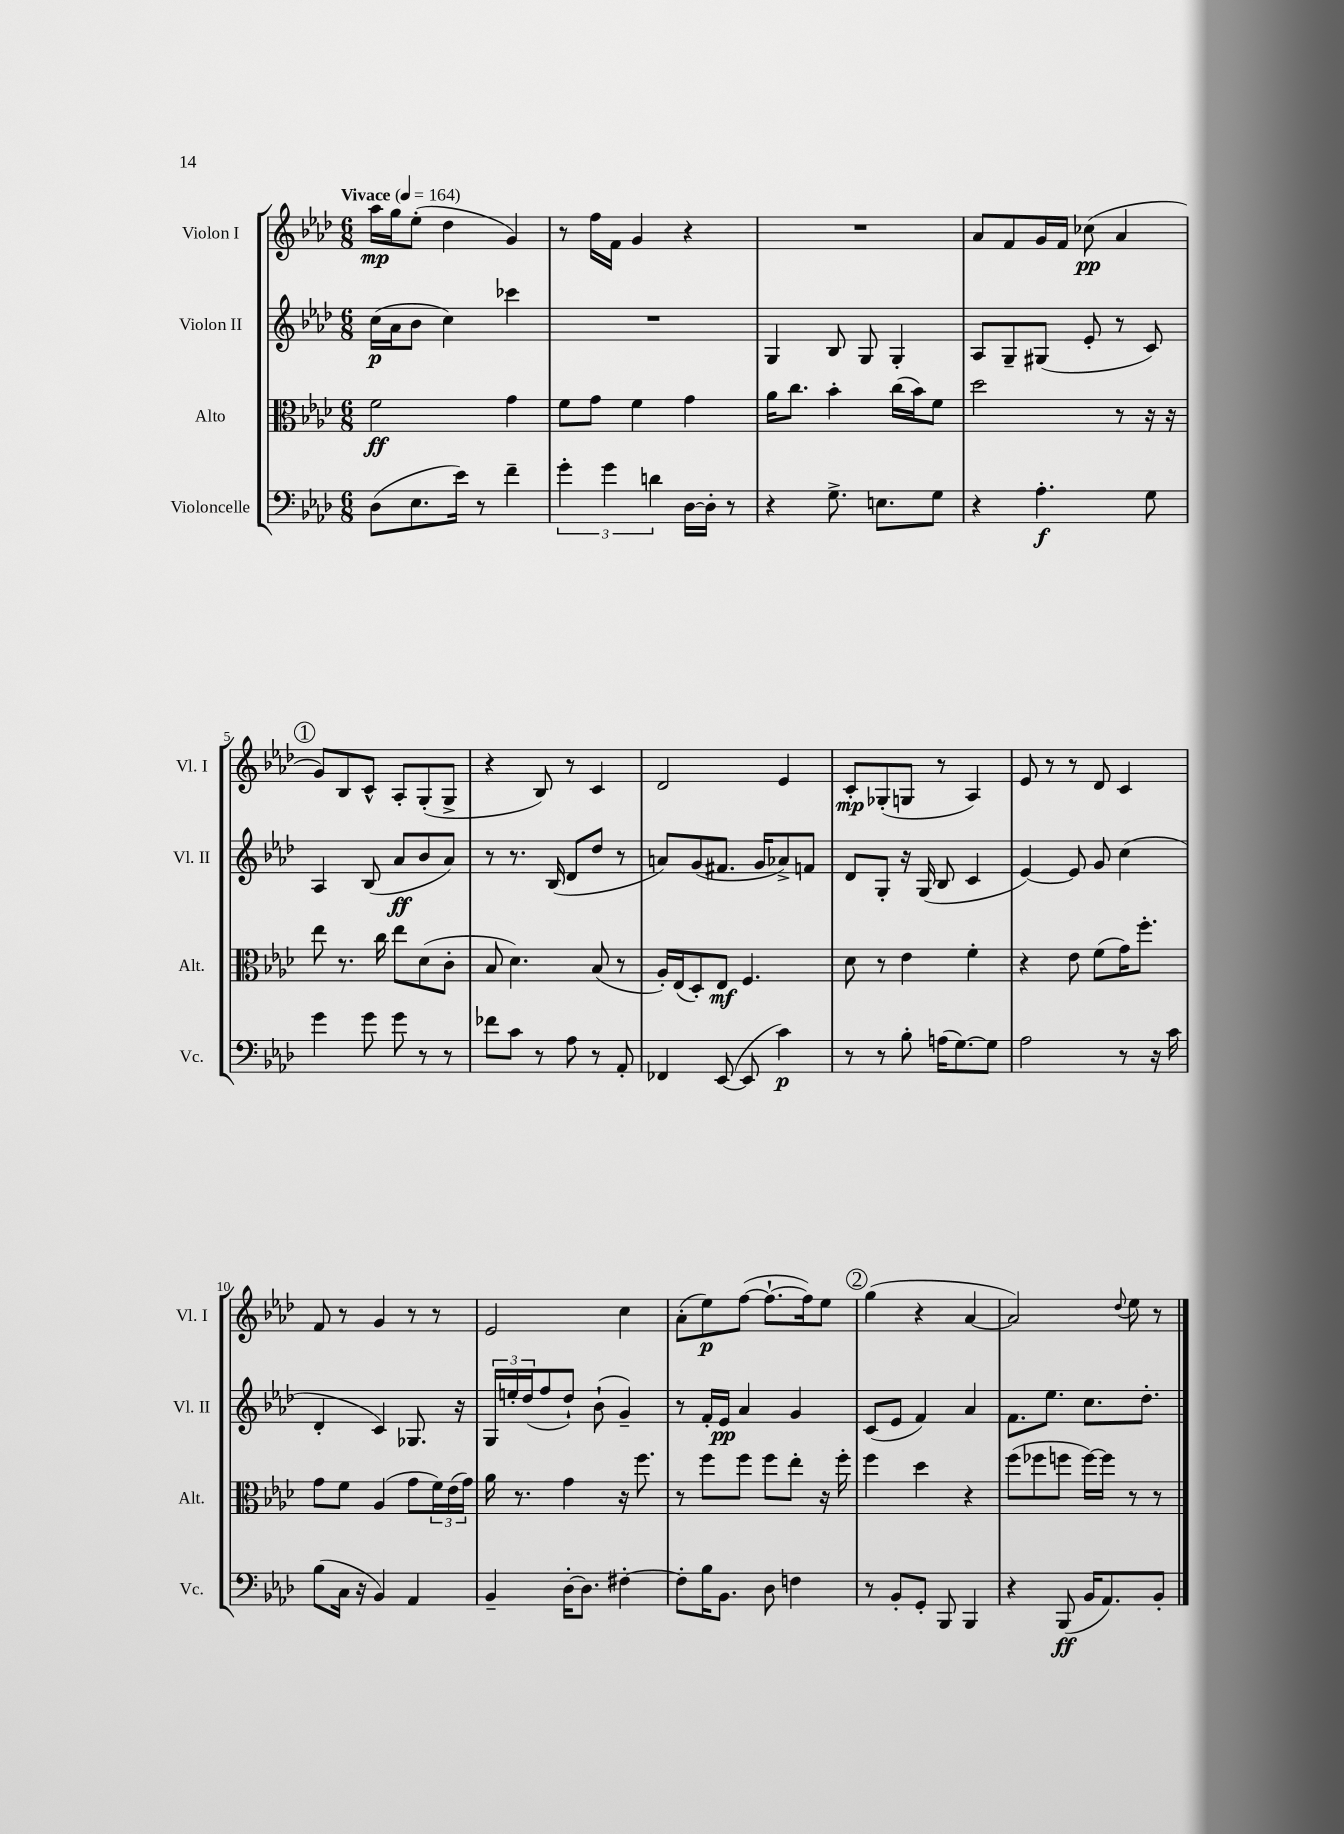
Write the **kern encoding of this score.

**kern	**dynam	**kern	**dynam	**kern	**dynam	**kern	**dynam
*part4	*part4	*part3	*part3	*part2	*part2	*part1	*part1
*staff4	*staff4	*staff3	*staff3	*staff2	*staff2	*staff1	*staff1
*I"Violoncelle	*	*I"Alto	*	*I"Violon II	*	*I"Violon I	*
*I'Vc.	*	*I'Alt.	*	*I'Vl. II	*	*I'Vl. I	*
*clefF4	*	*clefC3	*	*clefG2	*	*clefG2	*
*k[b-e-a-d-]	*	*k[b-e-a-d-]	*	*k[b-e-a-d-]	*	*k[b-e-a-d-]	*
*M6/8	*	*M6/8	*	*M6/8	*	*M6/8	*
*MM164	*	*MM164	*	*MM164	*	*MM164	*
=1	=1	=1	=1	=1	=1	=1	=1
!	!	!	!	!	!	!LO:TX:a:B:t=Vivace	!
(8D-\L	.	2f\	ff	(16cc\LL	p	16aa-\LL	mp
.	.	.	.	16a-\J	.	16gg\J	.
8.E-\	.	.	.	8b-\J	.	(8ee-'\J	.
.	.	.	.	4cc\)	.	4dd-\	.
16e-\Jk)	.	.	.	.	.	.	.
8r	.	.	.	.	.	.	.
4f~\	.	4g\	.	4ccc-X\	.	4g/)	.
=2	=2	=2	=2	=2	=2	=2	=2
6g'\	.	8f\L	.	2.r	.	8r	.
.	.	8g\J	.	.	.	16ff\LL	.
6g\	.	.	.	.	.	.	.
.	.	.	.	.	.	16f\JJ	.
.	.	4f\	.	.	.	4g/	.
6dn\	.	.	.	.	.	.	.
[16D-\LL	.	4g\	.	.	.	4r	.
16D-'\JJ]	.	.	.	.	.	.	.
8r	.	.	.	.	.	.	.
=3	=3	=3	=3	=3	=3	=3	=3
4r	.	16a-\KL	.	4G/	.	2.r	.
.	.	8.cc\J	.	.	.	.	.
8.G^\	.	4b-'\	.	8B-/	.	.	.
.	.	.	.	8G/	.	.	.
8.En\L	.	.	.	.	.	.	.
.	.	(16cc\LL	.	4G'/	.	.	.
.	.	16b-\J)	.	.	.	.	.
8G\J	.	8f\J	.	.	.	.	.
=4	=4	=4	=4	=4	=4	=4	=4
4r	.	2dd-\	.	8A-/L	.	8a-/L	.
.	.	.	.	8G~/	.	8f/	.
4.A-'\	f	.	.	(8G#X/J	.	16g/L	.
.	.	.	.	.	.	16f/JJ	.
.	.	.	.	8e-'/	.	(8cc-X\	pp
.	.	8r	.	8r	.	4a-/	.
8G\	.	16r	.	8c/)	.	.	.
.	.	16r	.	.	.	.	.
!!LO:LB:g=z
!!LO:REH:place=s1:t=1
=5	=5	=5	=5	=5	=5	=5	=5
4g\	.	8ee-\	.	4A-/	.	8g/L)	.
.	.	8.r	.	.	.	8B-/	.
8g\	.	.	.	(8B-/	.	8c^^/J	.
.	.	16cc\	.	.	.	.	.
8g\	.	8ee-\L	.	8a-/L	ff	8A-'/L	.
8r	.	(8d-\	.	8b-/	.	(8G'/	.
8r	.	8c'\J	.	8a-/J)	.	8G^/J	.
=6	=6	=6	=6	=6	=6	=6	=6
8f-X\L	.	8B-/	.	8r	.	4r	.
8c\J	.	4.d-\)	.	8.r	.	.	.
8r	.	.	.	.	.	8B-/)	.
.	.	.	.	(16B-/	.	.	.
8A-\	.	.	.	8d-/L	.	8r	.
8r	.	(8B-/	.	8dd-/J	.	4c/	.
8AA-'/	.	8r	.	8r	.	.	.
=7	=7	=7	=7	=7	=7	=7	=7
4FF-X/	.	16A-'/LL)	.	8an/L)	.	2d-/	.
.	.	(16E-/J	.	.	.	.	.
.	.	8D-'/)	.	(8g/	.	.	.
([8EE-/	.	8E-/J	mf	8.f#X/J	.	.	.
8EE-/]	.	4.F/	.	.	.	.	.
.	.	.	.	16g/KL	.	.	.
4c\)	p	.	.	8a-X^/)	.	4e-/	.
.	.	.	.	8fn/J	.	.	.
=8	=8	=8	=8	=8	=8	=8	=8
8r	.	8d-\	.	8d-/L	.	8c'/L	mp
8r	.	8r	.	8G'/J	.	(8G-X'/	.
8B-'\	.	4e-\	.	16r	.	8Gn/J	.
.	.	.	.	(16G/	.	.	.
(16An\KL	.	.	.	8B-/	.	8r	.
[8.G\)	.	.	.	.	.	.	.
.	.	4f'\	.	4c/	.	4A-/)	.
8G\J]	.	.	.	.	.	.	.
=9	=9	=9	=9	=9	=9	=9	=9
2A-\	.	4r	.	[4e-/)	.	8e-/	.
.	.	.	.	.	.	8r	.
.	.	8e-\	.	8e-/]	.	8r	.
.	.	(8f\L	.	8g/	.	8d-/	.
8r	.	16g\K)	.	(4cc\	.	4c/	.
.	.	8.ff'\J	.	.	.	.	.
16r	.	.	.	.	.	.	.
16c\	.	.	.	.	.	.	.
!!LO:LB:g=z
=10	=10	=10	=10	=10	=10	=10	=10
(8B-\L	.	8g\L	.	4d-'/	.	8f/	.
16C\Jk	.	8f\J	.	.	.	8r	.
16r	.	.	.	.	.	.	.
4BB-/)	.	(4A-/	.	4c/)	.	4g/	.
4AA-/	.	8g\L	.	8.G-X/	.	8r	.
.	.	24f\L)	.	.	.	8r	.
.	.	(24e-\	.	.	.	.	.
.	.	.	.	16r	.	.	.
.	.	24g\JJ)	.	.	.	.	.
=11	=11	=11	=11	=11	=11	=11	=11
4BB-~/	.	16a-\	.	24G/LL	.	2e-/	.
.	.	.	.	24een'/	.	.	.
.	.	8.r	.	.	.	.	.
.	.	.	.	(24dd-/J	.	.	.
.	.	.	.	8ff/	.	.	.
[16D-'\KL	.	4g\	.	8dd-`/J)	.	.	.
8.D-\J]	.	.	.	.	.	.	.
.	.	.	.	(8b-`\	.	.	.
[4F#X'\	.	16r	.	4g~/)	.	4cc\	.
.	.	8.ff\	.	.	.	.	.
=12	=12	=12	=12	=12	=12	=12	=12
8F#'\L]	.	8r	.	8r	.	(8a-'\L	.
16B-\K	.	8ff\L	.	16f'/LL	.	8ee-\)	p
8.BB-\J	.	.	.	16e-/JJ	pp	.	.
.	.	8ff\J	.	4a-/	.	([8ff\J	.
8D-\	.	8ff\L	.	.	.	8.ff`\L_	.
4Fn\	.	8ee-'\J	.	4g/	.	.	.
.	.	.	.	.	.	16ff\k])	.
.	.	16r	.	.	.	8ee-\J	.
.	.	16ff'\	.	.	.	.	.
!!LO:REH:place=s1:t=2
=13	=13	=13	=13	=13	=13	=13	=13
8r	.	4ff\	.	(8c/L	.	(4gg\	.
8BB-'/L	.	.	.	8e-/J	.	.	.
8GG'/J	.	4dd-\	.	4f/)	.	4r	.
8BBB-/	.	.	.	.	.	.	.
4BBB-/	.	4r	.	4a-/	.	[4a-/	.
=14	=14	=14	=14	=14	=14	=14	=14
4r	.	(8ff\L	.	8.f\L	.	2a-/])	.
.	.	8ff-X\	.	.	.	.	.
.	.	.	.	8.ee-\J	.	.	.
(8BBB-/	ff	8ffn\J	.	.	.	.	.
16BB-/KL	.	[16ff\LL)	.	8.cc\L	.	.	.
8.AA-/)	.	16ff\JJ]	.	.	.	.	.
.	.	.	.	.	.	8qqdd-/	.
.	.	8r	.	.	.	8ee-\	.
.	.	.	.	8.dd-'\J	.	.	.
8BB-'/J	.	8r	.	.	.	8r	.
==	==	==	==	==	==	==	==
*-	*-	*-	*-	*-	*-	*-	*-
